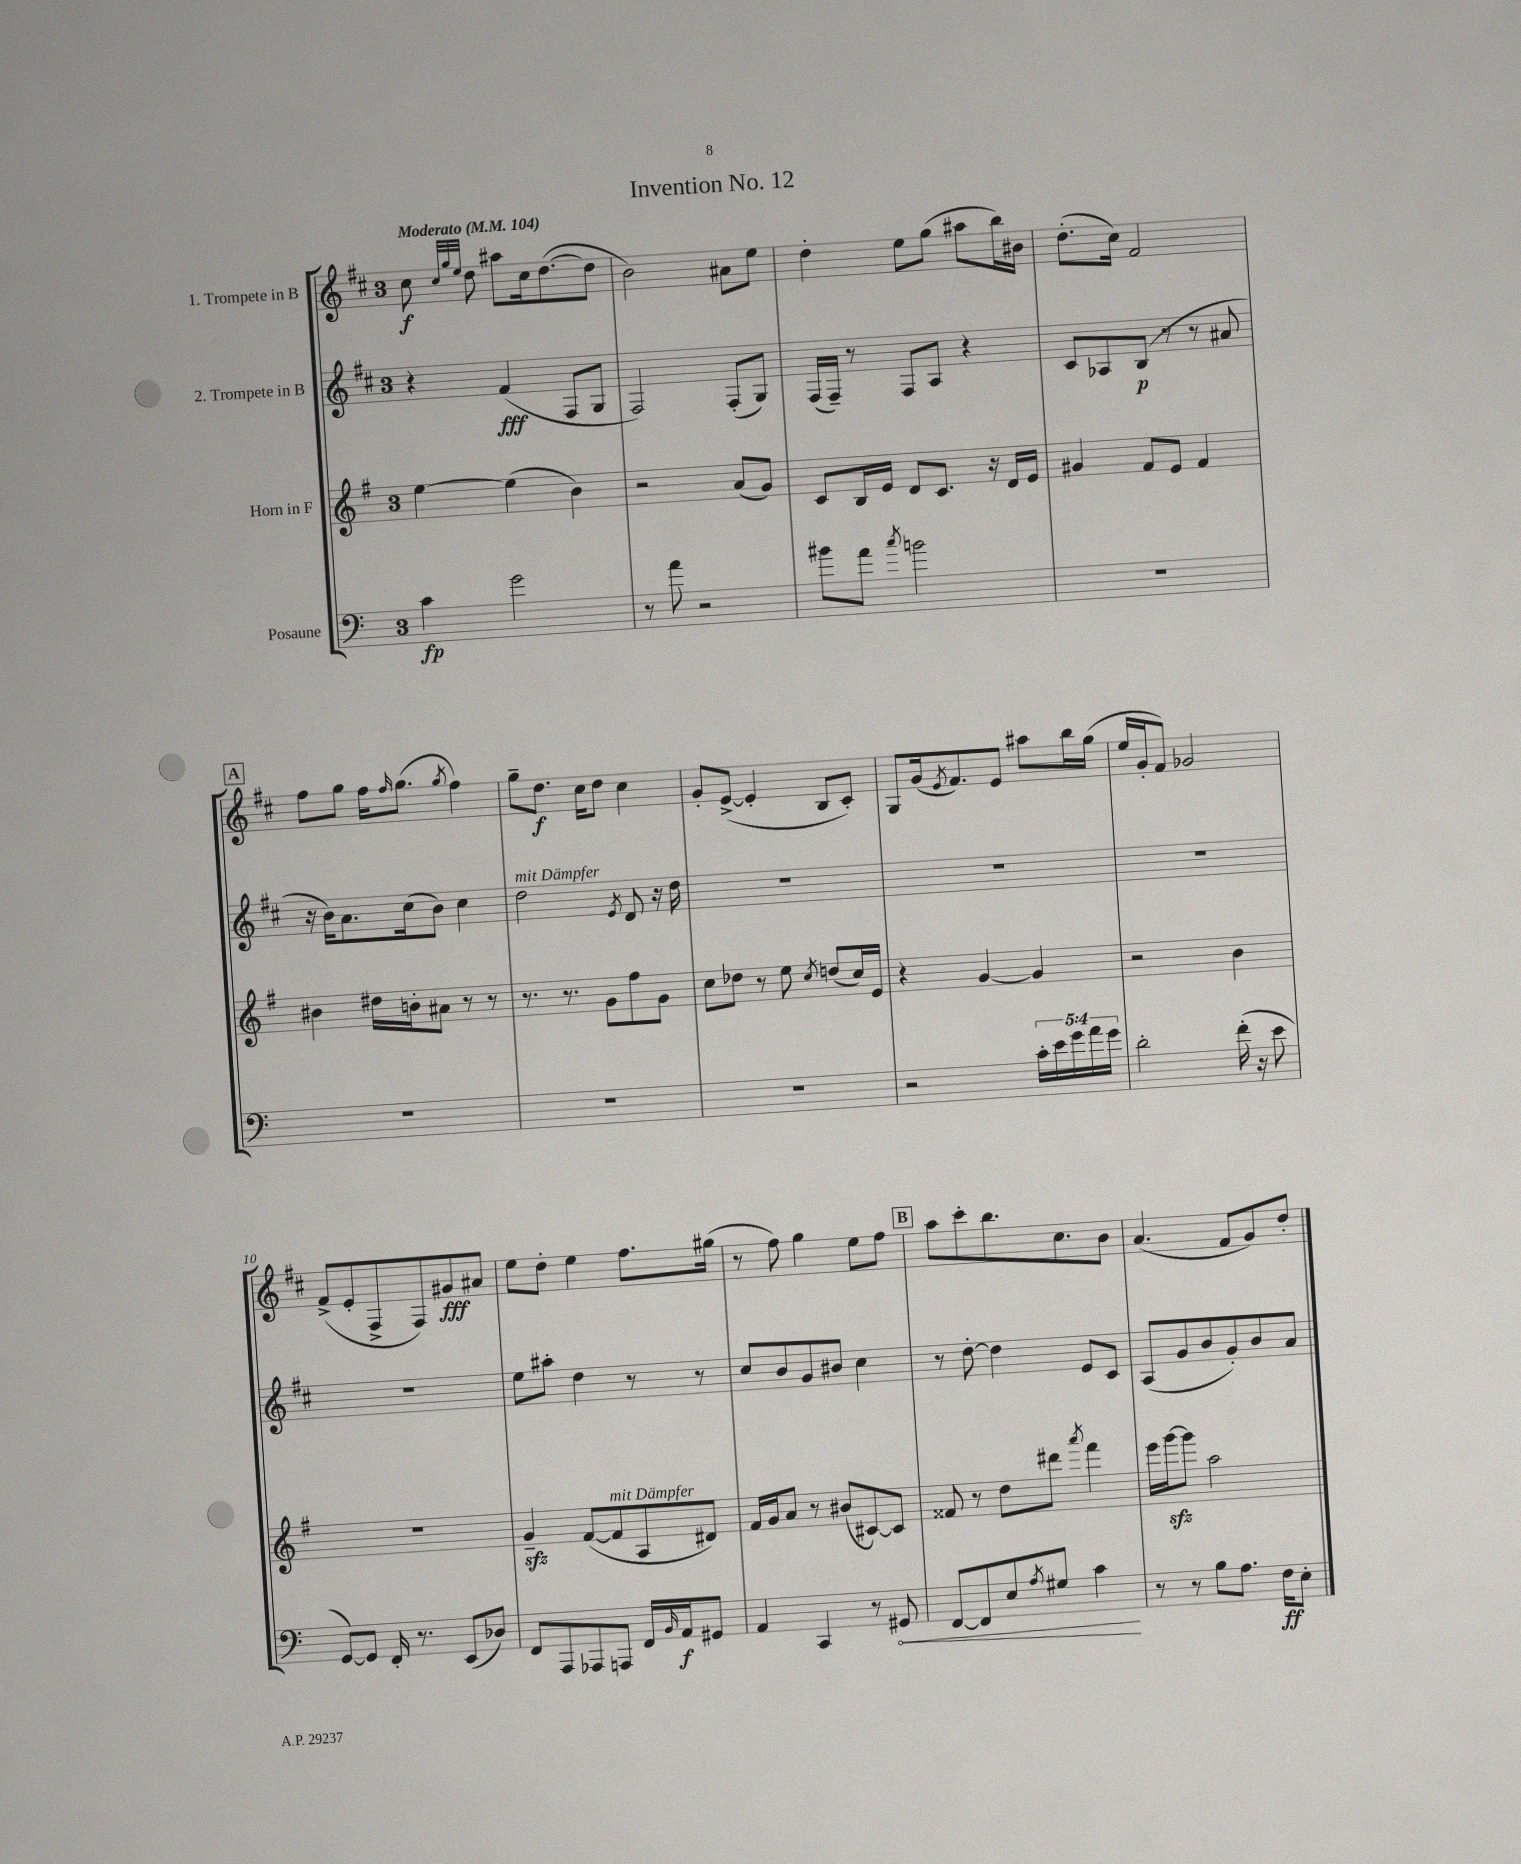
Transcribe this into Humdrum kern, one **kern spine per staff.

**kern	**kern	**kern	**kern
*staff4	*staff3	*staff2	*staff1
*clefF4	*clefG2	*clefG2	*clefG2
*k[]	*k[f#]	*k[f#c#]	*k[f#c#]
*M3/4	*M3/4	*M3/4	*M3/4
*MM104	*MM104	*MM104	*MM104
4c	[4ee	4r	8cc#
.	.	.	32qqcc#
.	.	.	32qqgg
.	.	.	32qqee
.	.	.	8dd
2g	(4ee]	(4f#	8aa#
.	.	.	16cc#
.	.	.	([8.dd
.	4b)	8F#	.
.	.	8G	8dd]
=	=	=	=
8r	2r	2F#)	2b)
8a	.	.	.
2r	.	.	.
.	(8a	(8F#'	8a#
.	8g)	8G)	8ee
=	=	=	=
8b#	8c	(16F#	4dd'
.	.	16F#~)	.
8a	16B	8r	.
.	16e	.	.
8qcc	.	.	.
2b	8d	8F#	8ee
.	8.c	8A	(8gg
.	.	4r	8aa#
.	16r	.	.
.	16d	.	16bb)
.	16e	.	16b#
=	=	=	=
2.r	4g#	8c#	(8.dd'
.	.	8A-	.
.	.	.	16cc#)
.	8f#	(8B	2f#
.	8e	8r	.
.	4f#	8r	.
.	.	8a#	.
=	=	=	=
2.r	4b#	16r	8ff#
.	.	16b)	.
.	.	8.a	8gg
.	16dd#	.	16ff#
.	.	.	16qqff#
.	16b'	(16cc#	(8.gg
.	8a#	8b)	.
.	.	.	8qgg
.	8r	4cc#	4ff#)
.	8r	.	.
=	=	=	=
2.r	8.r	2dd	8gg~
.	.	.	8.dd
.	8.r	.	.
.	.	.	16cc#
.	8g	.	8dd
.	.	8qe	.
.	8ff#	8d	4cc#
.	8g	16r	.
.	.	16dd	.
=	=	=	=
2.r	8cc	2.r	8g'
.	8dd-	.	([8e^
.	8r	.	4e']
.	8ee	.	.
.	8qcc	.	.
.	(8dd	.	8B
.	16cc)	.	8c#')
.	16e	.	.
=	=	=	=
2r	4r	2.r	8G
.	.	.	(16g
.	.	.	8qe
.	.	.	8.f#)
.	[4g	.	.
.	.	.	8e
20c'	4g]	.	8aa#
20e	.	.	.
20g	.	.	.
.	.	.	16bb
20a	.	.	.
.	.	.	(16gg
20g	.	.	.
=	=	=	=
2d'	2r	2.r	16ee
.	.	.	16g'
.	.	.	8f#)
.	.	.	2g-
(16f'	4b	.	.
16r	.	.	.
8e	.	.	.
=	=	=	=
[8GG)	2.r	2.r	(8f#^
8GG]	.	.	8e'
16FF'	.	.	8F#^
8.r	.	.	.
.	.	.	8F#)
(8EE	.	.	8g#
8D-)	.	.	8a#
=	=	=	=
8FF	4g~	8ee	8ee
8AAA	.	8aa#'	8dd'
8AAA-	([8f#	4dd	4ee
8AAA	8f#]	.	.
16FF	8A	8r	8.ff#
16qqBB	.	.	.
16AA	.	.	.
8GG#	8d#)	8r	.
.	.	.	(16gg#
=	=	=	=
4AA	16f#	8cc#	8r
.	16g	.	.
.	8a	8b	8ff#)
4CC	8r	8g	4gg
.	(8b#	8b#	.
8r	[8c#)	4cc#	8ee
8GG#	8c#]	.	8ff#
=	=	=	=
[8FF	8f##	8r	8aa
8FF]	8r	[8dd'	8ccc#'
8E	8dd	4dd]	8.bb
8qA	.	.	.
8G#	8ddd#	.	.
.	.	.	8.cc#
.	8qaaa	.	.
4c	4fff#	8e	.
.	.	8c#	8b
=	=	=	=
8r	16eee	(8A	(4.a
.	[16ggg	.	.
8r	8ggg]	8g	.
8B	2aa	8b	.
8.A	.	8g')	8f#
.	.	8b	8g)
16F	.	.	.
8E'	.	8a	8dd'
==	==	==	==
*-	*-	*-	*-
